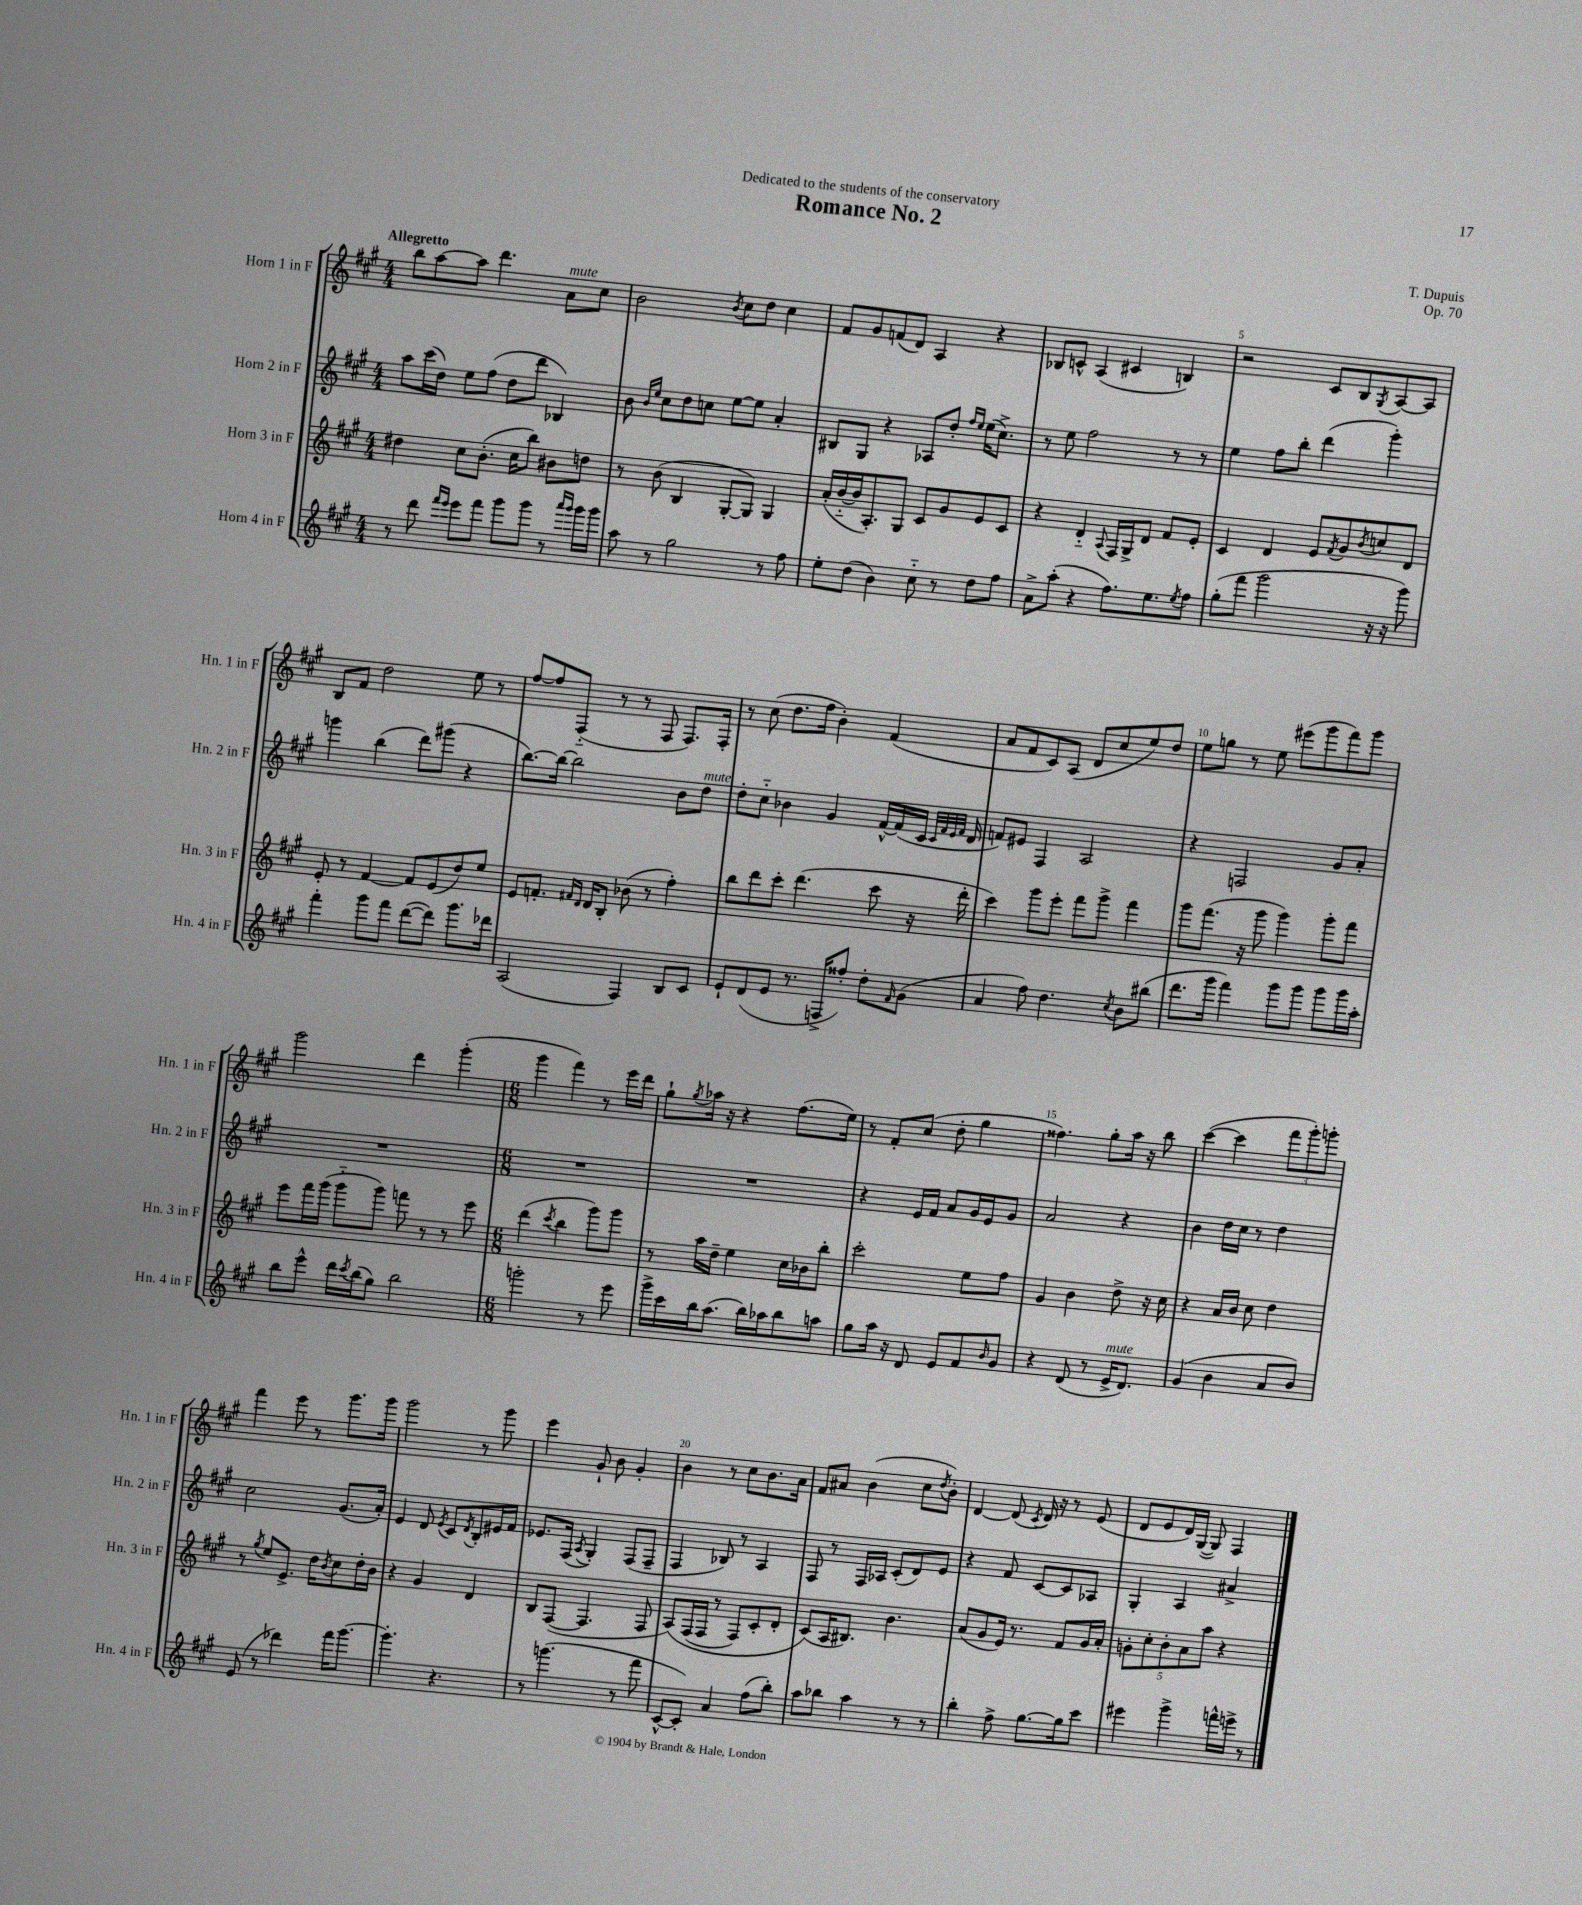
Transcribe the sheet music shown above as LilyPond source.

\header { title = "Romance No. 2" composer = "T. Dupuis" dedication = "Dedicated to the students of the conservatory" opus = "Op. 70" }
<<
\new StaffGroup <<
\new Staff = "s0" \with { instrumentName = "Horn 1 in F" shortInstrumentName = "Hn. 1 in F" } {
    \clef treble \key a \major \numericTimeSignature \time 4/4 \tempo "Allegretto"
    b''8 a''8~ a''8 d'''4. a'8^\markup { \italic "mute" } cis''8 |
    b'2 \acciaccatura { b'8 } cis''8 d''8 cis''4 |
    fis'8 gis'8 f'8( d'8) a4 r4 |
    bes8 c'8-^ a4( cis'4 b4) |
    r2 cis'8 b8 \acciaccatura { gis8 } a8~ a8 |
    b8 fis'8 d''2 e''8 r8 |
    fis''8~ fis''8 fis8-_( r8 r8 fis8 fis8.) fis16-. |
    r8 cis''8( d''8. fis''16 b'4-.) fis'4( |
    a'8 fis'8 cis'8) a8( d'8 cis''8 e''8) d''8 |
    e''8 g''8 r8 e''8 eis'''8( gis'''8 fis'''8) gis'''8 |
    gis'''2 d'''4 gis'''4-.( |
    \numericTimeSignature \time 6/8 gis'''4 fis'''4) r8 e'''16 d'''16 |
    gis''8-! \acciaccatura { gis''8 } aes''16 r16 r4 fis''8.( e''16) |
    r8 fis'8-. cis''8( d''8-. gis''4 |
    fisis''4.) gis''8-. a''16 r16 b''8 |
    cis'''4~( cis'''4 \tuplet 3/2 { fis'''8 gis'''8-.) g'''8-. } |
    fis'''4 e'''8 r8 gis'''8. gis'''16 |
    gis'''2 r8 gis'''8 |
    e'''4 gis'8-! b'8 gis'4-. |
    b'4 r8 cis''8 b'8. a'16 |
    fis'8 ais'8 b'4( cis''8 \acciaccatura { d''8 } b'8-.) |
    d'4~ d'8( \acciaccatura { cis'8 } d'16) r16 r8 e'8( |
    d'8 e'8 d'16) gis16~( gis8) fis4 \bar "|." |
}
\new Staff = "s1" \with { instrumentName = "Horn 2 in F" shortInstrumentName = "Hn. 2 in F" } {
    \clef treble \key a \major \numericTimeSignature \time 4/4
    a''8 cis'''16( d''16) e''8 fis''8( d''8 d'''8 bes4) |
    b'8 \grace { b'16 e''16 } cis''8 d''8 c''8 e''8~ e''8 a'4-. |
    bis8 gis8 r4 aes8 d''8-. \grace { fis''16 e''16 } e''16( cis''8.->) |
    r8 e''8 fis''2 r8 r8 |
    e''4 fis''8 b''8-. d'''4( gis'''4-.) |
    g'''4 b''4( d'''8) gis'''8( r4 |
    b''8.~) b''16~ b''2 b'8 d''8^\markup { \italic "mute" } |
    d''8-. cis''8-_ bes'4 gis'4 fis'16~-^ fis'16( cis'16 \grace { cis'32 fis'32 e'32 fis'32 } d'16 |
    f'8) eis'8 fis4 a2 |
    r4 f2 gis'8 a'8-. |
    R1 |
    \numericTimeSignature \time 6/8 R2. |
    R2. |
    r4 e'16 fis'16 a'8 gis'16 e'16 gis'8 |
    a'2 r4 |
    b'4 d''16 cis''16 r8 d''4 |
    cis''2 gis'8.( a'16-.) |
    e'4 d'8 \acciaccatura { e'8 } cis'8 \acciaccatura { d'8 } b8-. eis'16 fis'16 |
    ees'8. fis16( \acciaccatura { a8 } gis4-.) fis8( fis8-- |
    fis4 bes8) r8 a4 |
    fis8 r8 fis16 aes16 cis'8-.( d'8) e'8 |
    r4 fis'8 cis'8~ cis'8 aes8 |
    gis4-. a4 ais'4-> \bar "|." |
}
\new Staff = "s2" \with { instrumentName = "Horn 3 in F" shortInstrumentName = "Hn. 3 in F" } {
    \clef treble \key a \major \numericTimeSignature \time 4/4
    dis''4 cis''8 b'8.-.( cis''16 b''8) bis'8 d''8 |
    r8 b'8( b4 gis8~-. gis8) gis4 |
    a'16-.( b'16~-_ b'16 a8.-.) gis8 cis'8 gis'8 e'8 cis'8 |
    r4 d'4-_ \appoggiatura { a8 } fis16 gis16-> d'8 fis'8 e'8-. |
    cis'4 d'4 e'8 \acciaccatura { fis'8 } gis'8 \acciaccatura { b'8 } c''8 d'8 |
    e'8-. r8 fis'4~ fis'8 e'8( d''8) e''8 |
    e'8 f'8.-. \grace { fis'16 d'16 } d'16 b8-. bes'8( r8 fis''4-.) |
    b''8 d'''8 cis'''8-. d'''4.( cis'''8 r16 d'''16-. |
    cis'''4) gis'''8 e'''8-. fis'''8 gis'''8-> fis'''4 |
    gis'''8 fis'''8.( r16 gis'''8 gis'''4) gis'''8-. fis'''8 |
    e'''8 fis'''16 gis'''16( gis'''8-_ gis'''8) f'''8 r8 r8 e'''8 |
    \numericTimeSignature \time 6/8 d'''4( \acciaccatura { cis'''8 } b''4 gis'''8) gis'''8 |
    r8 a''16 d''16-- e''4 cis''16 bes'16 b''8-. |
    cis'''2-. e''8 fis''8 |
    gis'4 b'4 d''8-> r16 cis''16 |
    r4 a'16 b'16 cis''8 d''4 |
    r8 \acciaccatura { gis''8 } e''8 e'8.-> d''16 \acciaccatura { b'8 } cis''8 d''16-. b'16 |
    r4 gis'4 d'4 |
    b8 fis8~( fis4. fis8 |
    a8)\( fis16( fis16 r8 fis8) cis'8-. d'8-. |
    cis'8(\) a16 bis8.) b'4. |
    a'8( gis'8 e'16) r8. fis'8 gis'16 a'16-. |
    \tuplet 5/4 { g'8-. cis''8-. b'8-. a'8 a''8 } r4 \bar "|." |
}
\new Staff = "s3" \with { instrumentName = "Horn 4 in F" shortInstrumentName = "Hn. 4 in F" } {
    \clef treble \key a \major \numericTimeSignature \time 4/4
    r8 d'''8 \grace { fis'''16 e'''16 } e'''8 fis'''8 gis'''8 gis'''8 r8 \grace { a'''16 gis'''16 } gis'''16 gis'''16 |
    a''8 r8 gis''2 r8 fis''8 |
    e''8-. d''8( b'4) cis''8-_ r8 d''8 fis''8 |
    a'8-> a''8-.( r4 fis''8.) e''8. \acciaccatura { e''8 } fis''8 |
    gis''8-.( fis'''8 gis'''2 r16 r16 gis'''8) |
    fis'''4-. gis'''8 fis'''8 d'''8~( d'''8) gis'''8. des'''16 |
    a2( fis4) b8 cis'8 |
    e'8-! d'8( e'8 r8. f16-> fisis''8-.) d''8-. \grace { fis'16 } gis'8( |
    a'4 fis''8) d''4. \acciaccatura { cis''8 } b'8 bis''8( |
    d'''8. gis'''16 fis'''4) gis'''8 gis'''8 gis'''8 gis'''16 a''16-. |
    b''8 e'''8-^ d'''16 \acciaccatura { cis'''8 } b''16( gis''8) b''2 |
    \numericTimeSignature \time 6/8 g'''2-. r8 e'''8 |
    gis'''16-> cis'''16 b''16 a''8.( b''16) aes''16 b''8 a''8 |
    gis''8 a''16 r16 d'8 e'8 fis'8 \grace { b'16 } gis'8 |
    r4 d'8( r8 e'16->^\markup { \italic "mute" } d'8.) |
    gis'4( b'4 a'8 b'8) |
    e'8( r8 des'''4) fis'''16 gis'''8.~ |
    gis'''4.-. r4. |
    r8 g'''4.( r8 fis'''8 |
    cis'8~-^ cis'8-.) a'4 fis''8( b''8-.) |
    a''8 bes''8 a''4 r8 r8 |
    b''4-. fis''8-> gis''8.~ gis''16 cis'''8 |
    eis'''4 gis'''4-> f'''16-^ e'''16-> r8 \bar "|." |
}
>>
>>
\layout { \context { \Score \override BarNumber.break-visibility = ##(#f #t #t) barNumberVisibility = #(every-nth-bar-number-visible 5) } }
